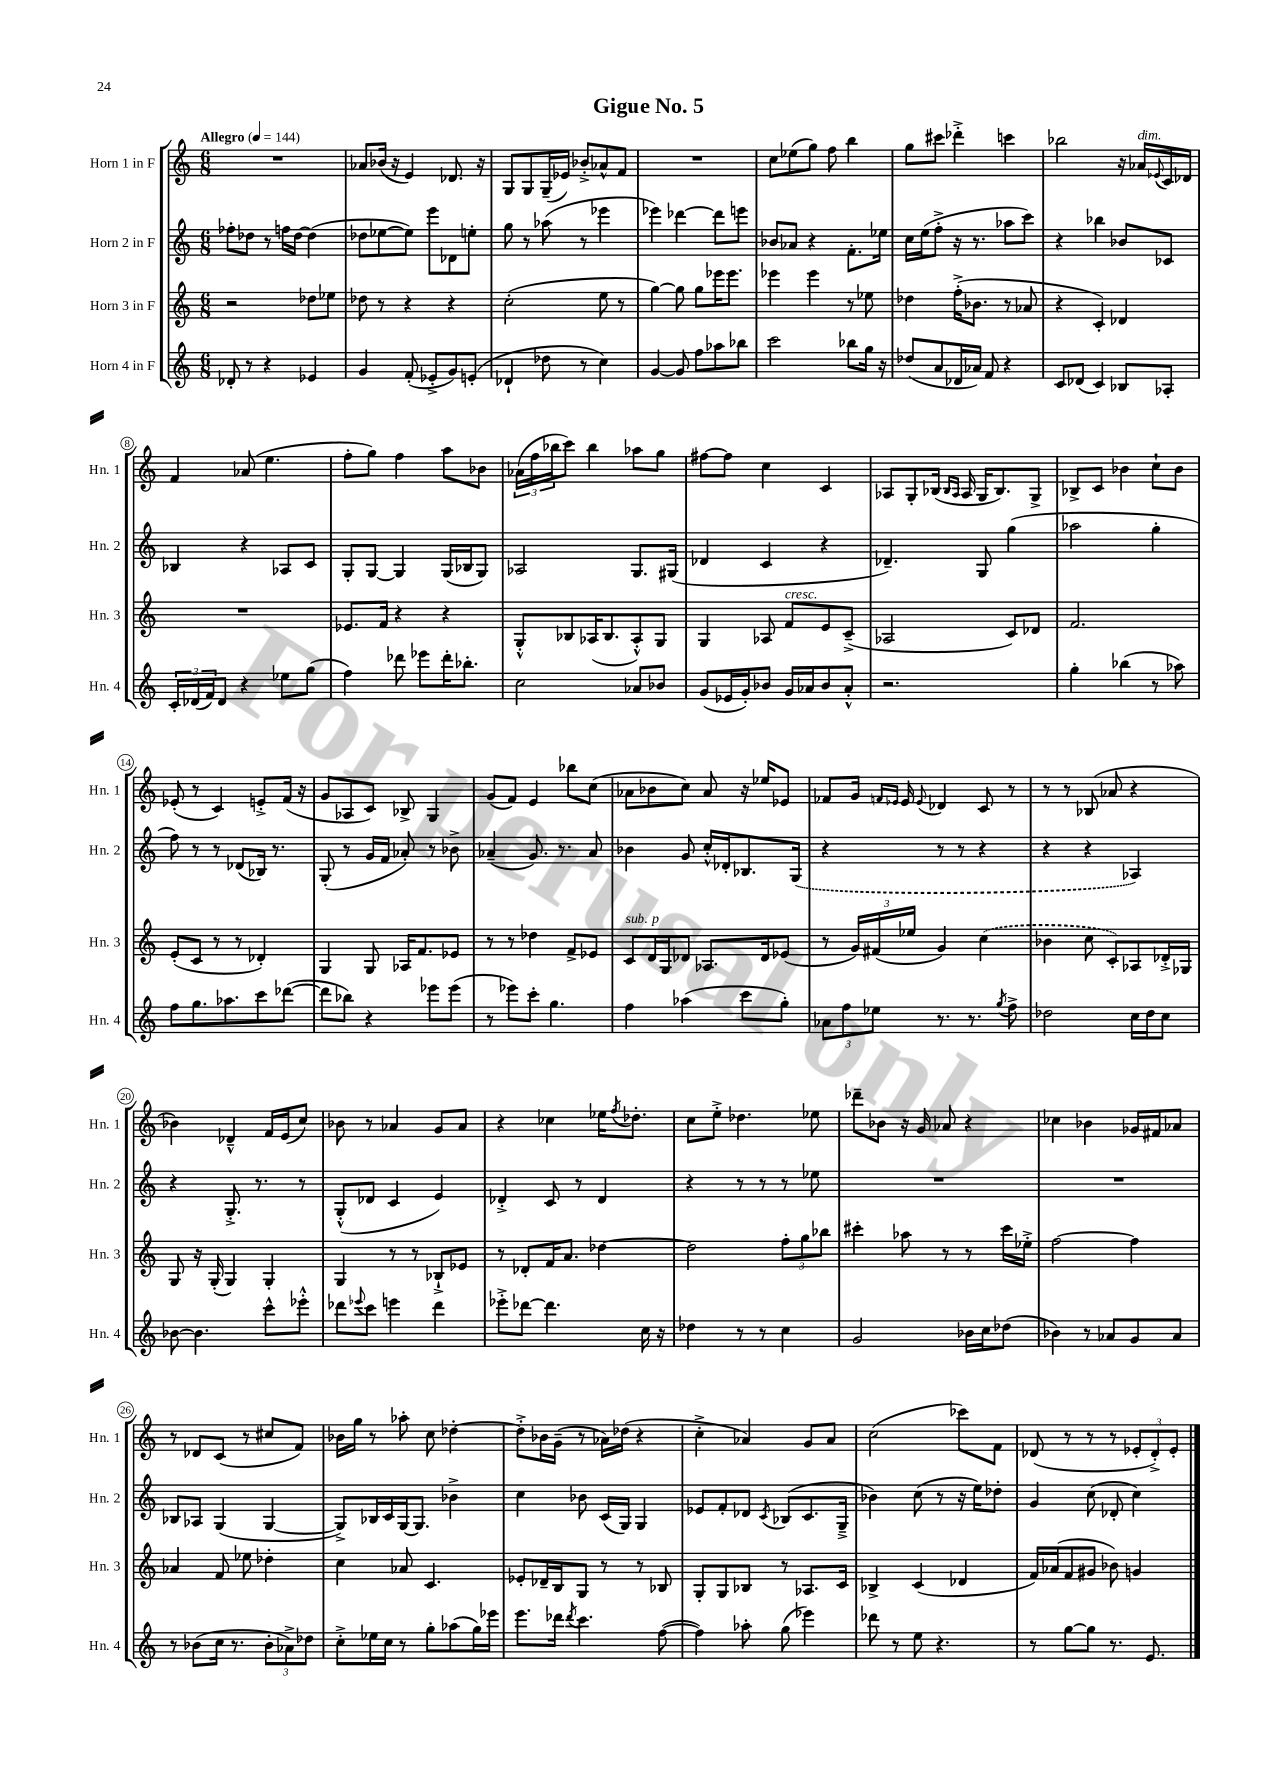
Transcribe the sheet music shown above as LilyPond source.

\header { title = "Gigue No. 5" }
<<
\new StaffGroup <<
\new Staff = "s0" \with { instrumentName = "Horn 1 in F" shortInstrumentName = "Hn. 1" } {
    \clef treble \key c \major \numericTimeSignature \time 6/8 \tempo "Allegro" 4 = 144
    R2. |
    aes'8 bes'16( r16 e'4) des'8. r16 |
    g8 g8 g16--( ees'16) bes'8-.-> aes'8-^ f'8 |
    R2. |
    c''8 ees''8( g''8) f''8 b''4 |
    g''8 cis'''8 des'''4-.-> c'''4 |
    bes''2 r16 aes'16^\markup { \italic "dim." } \appoggiatura { ees'8 } c'16 des'16 |
    f'4 aes'8( e''4. |
    f''8-. g''8) f''4 a''8 bes'8 |
    \tuplet 3/2 { aes'16( f''16 bes''16 } c'''8) bes''4 aes''8 g''8 |
    fis''8~ fis''8 c''4 c'4 |
    aes8 g8-. bes16( \grace { bes16 aes16 } aes16 g16 bes8.) g8-> |
    bes8-> c'8 bes'4 c''8-! bes'8 |
    ees'8-.( r8 c'4) e'8-.-> f'16( r16 |
    g'8 aes8 c'8) bes8-> g4 |
    g'8( f'8) e'4 bes''8 c''8( |
    aes'8 bes'8 c''8) aes'8 r16 ees''16 ees'8 |
    fes'8 g'16 \grace { f'16 ees'16 } ees'16 \appoggiatura { ees'8 } des'4 c'8 r8 |
    r8 r8 bes8( aes'8 r4 |
    bes'4) des'4---^ f'16 e'16( c''8) |
    bes'8 r8 aes'4 g'8 aes'8 |
    r4 ces''4 ees''16 \acciaccatura { f''8 } des''8.-. |
    c''8 e''8-.-> des''4. ees''8 |
    des'''8-- bes'8 r16 g'16 aes'8 r4 |
    ces''4 bes'4 ges'16 fis'16 aes'8 |
    r8 des'8 c'8( r8 cis''8 f'8) |
    bes'16 g''16 r8 aes''8-. c''8 des''4~-. |
    des''8-.-> bes'16 g'16--( r8 aes'16) des''16( r4 |
    c''4-.-> aes'4) g'8 aes'8 |
    c''2( ces'''8) f'8 |
    des'8( r8 r8 r8 \tuplet 3/2 { ees'8-. des'8-.->) ees'8-. } \bar "|." |
}
\new Staff = "s1" \with { instrumentName = "Horn 2 in F" shortInstrumentName = "Hn. 2" } {
    \clef treble \key c \major \numericTimeSignature \time 6/8
    fes''8-. des''8 r8 f''16 des''16~ des''4( |
    des''8 ees''8~ ees''8) e'''8 des'8 e''8-. |
    g''8 r8 aes''8( r8 ees'''4 |
    ees'''4) des'''4~ des'''8 e'''8 |
    bes'8 aes'8 r4 f'8.-. ees''16 |
    c''16 e''16( f''8-.-> r16 r8. aes''8 c'''8) |
    r4 bes''4 bes'8 ces'8 |
    bes4 r4 aes8 c'8 |
    g8-. g8~ g4 g16( bes16 g8) |
    aes2 g8. gis16( |
    des'4 c'4 r4 |
    des'4.--) g8 g''4( |
    aes''2 g''4-. |
    f''8) r8 r8 des'8( bes16) r8. |
    g8-.( r8 g'16 f'16 aes'8-.) r8 bes'8-> |
    aes'4--( g'8.) r8. aes'8 |
    bes'4 g'8 c''16-.-^ des'16-. bes8. \once \slurDashed g16( |
    r4 r8 r8 r4 |
    r4 r4 aes4) |
    r4 g8.-.-> r8. r8 |
    g8-.-^( des'8 c'4 e'4) |
    des'4-.-> c'8 r8 des'4 |
    r4 r8 r8 r8 ees''8 |
    R2. |
    R2. |
    bes8 aes8 g4( g4~ |
    g8->) bes16 c'16 g16~ g8. bes'4-> |
    c''4 bes'8 c'16( g16) g4 |
    ees'8 f'8-. des'8 \acciaccatura { c'8 } bes8( c'8. g16---> |
    bes'4) c''8( r8 r16 e''16) des''8-. |
    g'4 c''8( des'8-. c''4) \bar "|." |
}
\new Staff = "s2" \with { instrumentName = "Horn 3 in F" shortInstrumentName = "Hn. 3" } {
    \clef treble \key c \major \numericTimeSignature \time 6/8
    r2 des''8 ees''8 |
    des''8 r8 r4 r4 |
    c''2-.( e''8 r8 |
    g''4~) g''8 g''8 ees'''16 ees'''8. |
    ees'''4 ees'''4 r8 ees''8 |
    des''4 f''16-.->( bes'8. r8 aes'8 |
    r4 c'4-.) des'4 |
    R2. |
    ees'8. f'16 r4 r4 |
    g8-.-^ bes8 aes16( bes8. aes8-.-^) g8 |
    g4 aes8 f'8^\markup { \italic "cresc." } e'8 c'8--->( |
    aes2 c'8) des'8 |
    f'2. |
    e'8-.( c'8 r8 r8 des'4-.) |
    g4 g8 aes16 f'8. ees'8 |
    r8 r8 des''4 f'8-> ees'8 |
    c'8^\markup { \italic "sub. p" } d'16 g16 des'8 aes8. des'16 ees'8( |
    r8 \tuplet 3/2 { g'16) fis'16( ees''16 } g'4) \once \slurDashed c''4( |
    bes'4 c''8 c'8-.) aes8 des'16-.-> ges16 |
    g8 r16 g16-.( g4) g4-. |
    g4 r8 r8 bes8-!-> ees'8 |
    r8 des'8-. f'16 a'8. des''4~ |
    des''2 \tuplet 3/2 { f''8-. g''8 bes''8 } |
    cis'''4-. aes''8 r8 r8 cis'''16 ees''16-.-> |
    f''2~ f''4 |
    aes'4 f'8 ees''8 des''4-. |
    c''4 aes'8 c'4. |
    ees'8-. des'16-- b16 g8 r8 r8 bes8 |
    g8-. g8 bes8 r8 aes8. c'16 |
    bes4-> c'4( des'4 |
    f'16) aes'16( f'8 gis'8 bes'8) g'4 \bar "|." |
}
\new Staff = "s3" \with { instrumentName = "Horn 4 in F" shortInstrumentName = "Hn. 4" } {
    \clef treble \key c \major \numericTimeSignature \time 6/8
    des'8-. r8 r4 ees'4 |
    g'4 f'8-.( ees'8-.-> g'8) e'8-.( |
    des'4-! des''8 r8 c''4) |
    g'4~ g'8 f''8 aes''8 bes''8 |
    c'''2 bes''8 g''16 r16 |
    des''8( a'8 des'16 aes'16) f'8 r4 |
    c'8 des'8( c'4) bes8 aes8-. |
    \tuplet 3/2 { c'16-. des'16( f'16) } des'8 r4 ees''8 g''8( |
    f''4) des'''8 ees'''8 des'''16-. bes''8.-. |
    c''2 aes'8 bes'8 |
    g'8( ees'16 g'16-.) bes'8 g'16 aes'16 bes'8 aes'8-.-^ |
    r2. |
    g''4-. bes''4( r8 aes''8) |
    f''8 g''8. aes''8. c'''8 des'''8~( |
    des'''8 bes''8) r4 ees'''8 ees'''8( |
    r8 ees'''8) c'''8-. g''4. |
    f''4 aes''4( c'''8 g''8-.) |
    \tuplet 3/2 { aes'8 f''8 ees''8 } r8. r8. \acciaccatura { g''8 } f''8-> |
    des''2 c''16 des''16 c''8 |
    bes'8~ bes'4. c'''8-^ ees'''8-.-^ |
    des'''8 \appoggiatura { ees'''8 } c'''8 e'''4 des'''4 |
    ees'''8-.-> des'''8~ des'''4. c''16 r16 |
    des''4 r8 r8 c''4 |
    g'2 bes'16 c''16 des''8( |
    bes'4) r8 aes'8 g'8 aes'8 |
    r8 bes'8( c''16 r8. \tuplet 3/2 { bes'8-. aes'8->) des''8 } |
    c''8-.-> ees''16 c''16 r8 g''8-. aes''8( g''16) ees'''16 |
    e'''8. des'''16 \acciaccatura { des'''8 } c'''4. f''8~( |
    f''4) aes''8-. g''8( ees'''4) |
    des'''8 r8 e''8 r4. |
    r8 g''8~ g''8 r8. e'8. \bar "|." |
}
>>
>>
\layout { \context { \Score \override BarNumber.stencil = #(make-stencil-circler 0.1 0.3 ly:text-interface::print) } }
